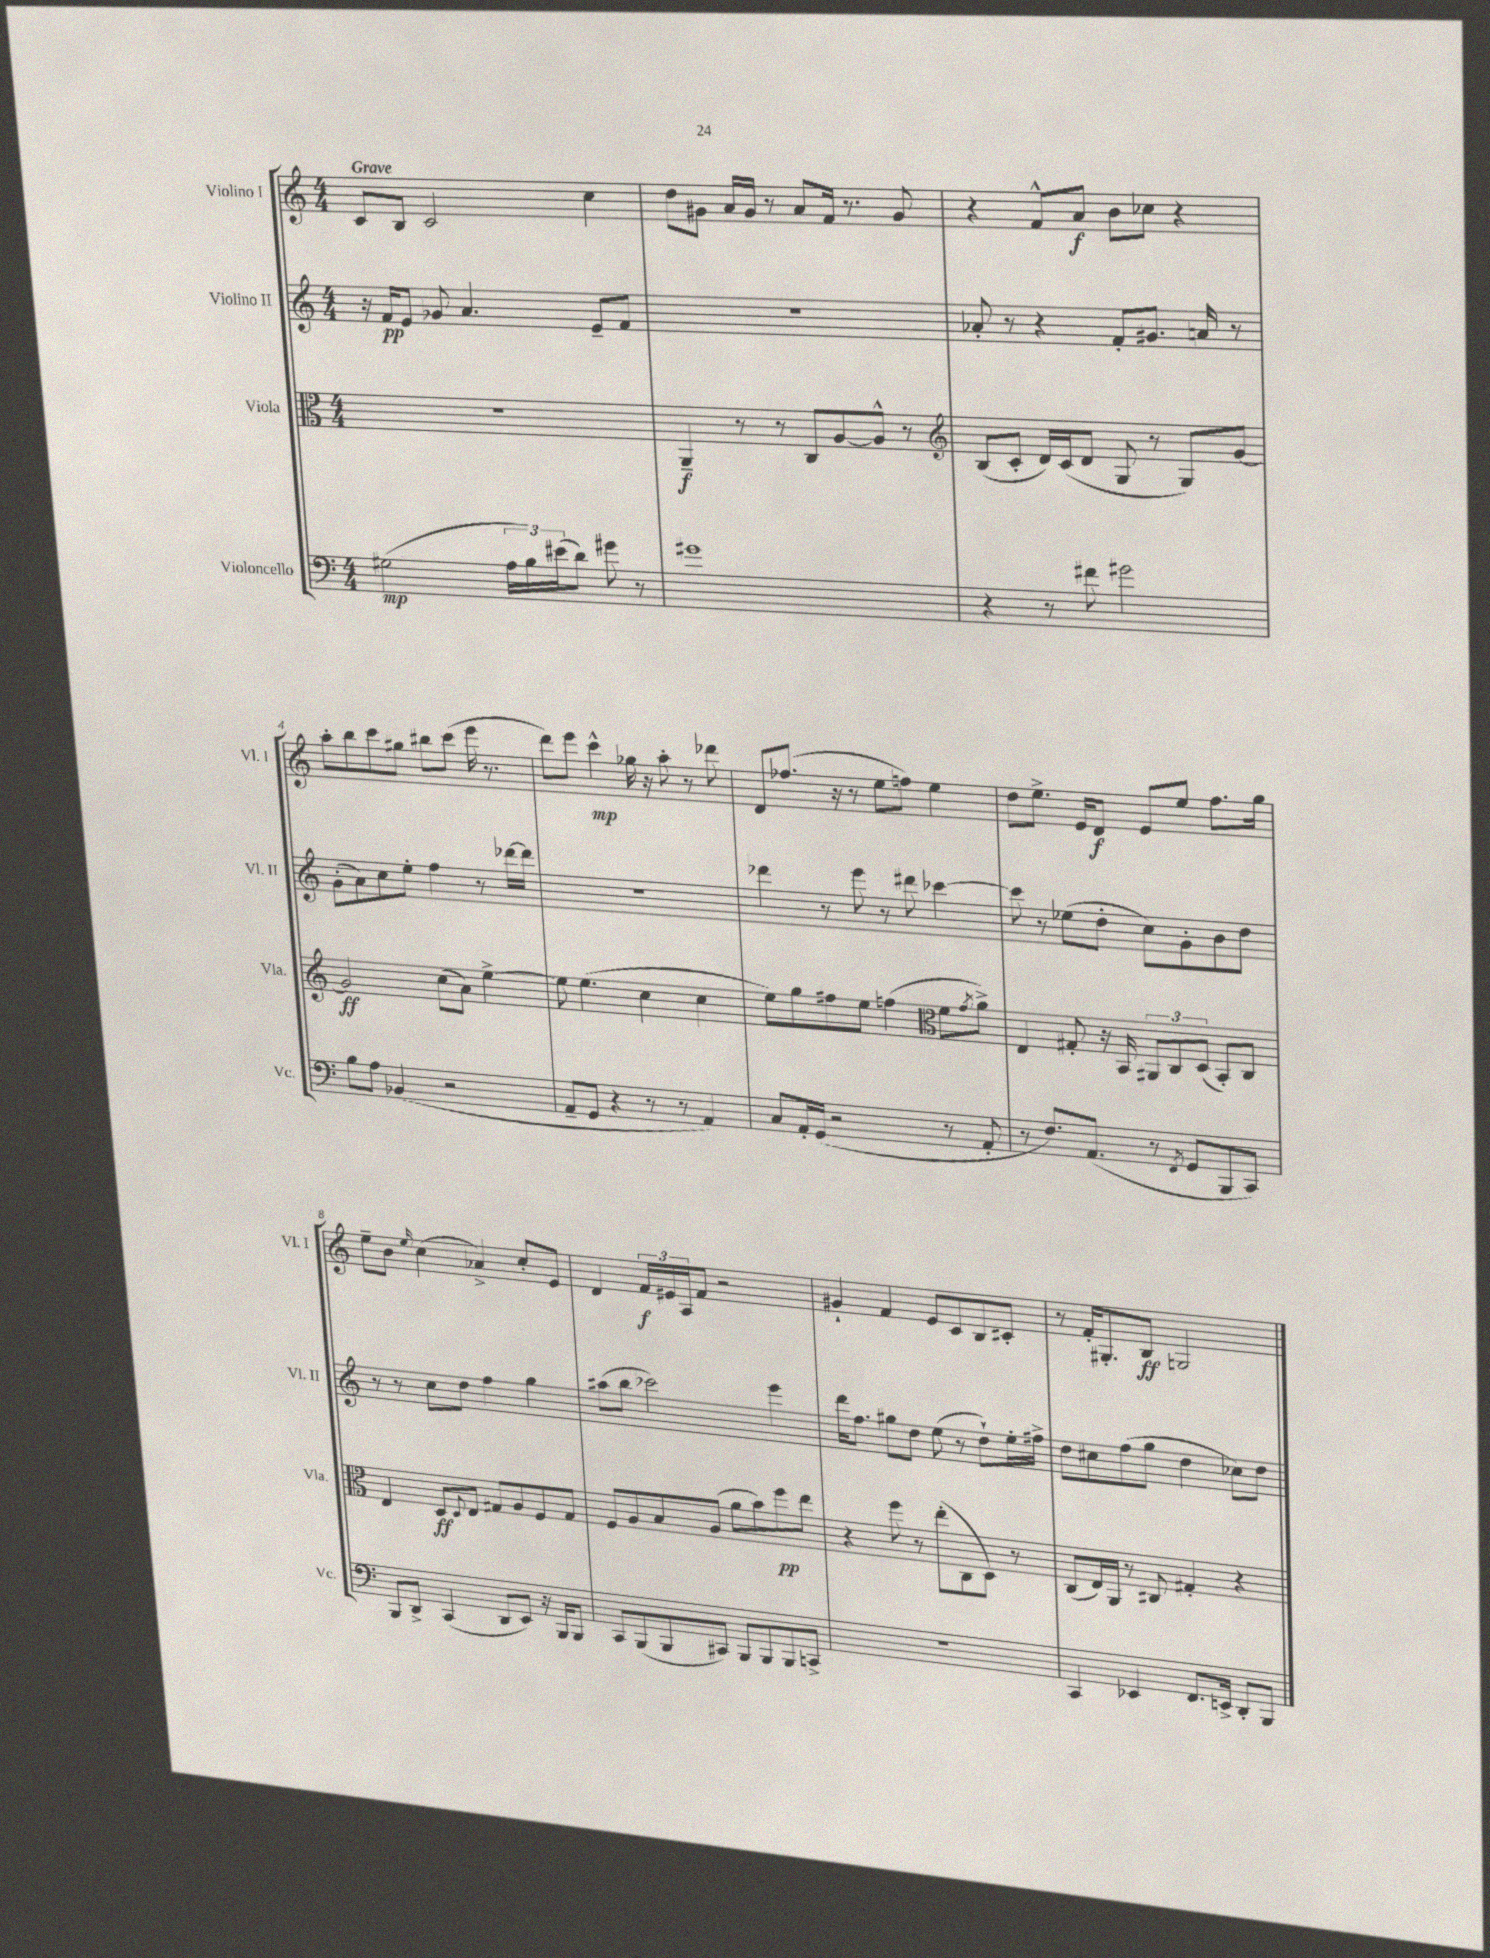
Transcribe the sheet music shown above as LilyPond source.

<<
\new StaffGroup <<
\new Staff = "s0" \with { instrumentName = "Violino I" shortInstrumentName = "Vl. I" } {
    \clef treble \key c \major \numericTimeSignature \time 4/4 \tempo "Grave"
    c'8 b8 c'2 c''4 |
    d''8 gis'8 a'16 gis'16 r8 a'8 f'16 r8. gis'8 |
    r4 f'8-^ a'8\f b'8 ces''8 r4 |
    a''8-. b''8 c'''8 gis''8 bis''8 c'''8( e'''16 r8. |
    d'''8) e'''8 c'''4-^\mp ges''16 r16 a''8-. r8 des'''8 |
    d'8 fes''8.( r16 r8 e''8 f''8) e''4 |
    d''8 e''8.-> e'16 d'8\f e'8 e''8 f''8. g''16 |
    e''8-- b'8 \grace { e''16 } c''4( aes'4->) c''8-. e'8 |
    d'4 \tuplet 3/2 { f'16\f eis'16 a16 } f'8 r2 |
    gis'4-! f'4 e'8 c'8 b8 cis'8-. |
    r8 f'16-. gis8.-. b8\ff g2 \bar "|." |
}
\new Staff = "s1" \with { instrumentName = "Violino II" shortInstrumentName = "Vl. II" } {
    \clef treble \key c \major \numericTimeSignature \time 4/4
    r16 f'16\pp e'8 ges'8 a'4. e'8-- f'8 |
    R1 |
    aes'8-. r8 r4 f'8-. gis'8. a'16 r8 |
    g'8-.( a'8) c''8 e''8-. f''4 r8 des'''16~ des'''16 |
    R1 |
    des'''4 r8 e'''8 r8 dis'''8 ces'''4~ |
    ces'''8 r8 ees''8( d''8-. c''8) g'8-. b'8 d''8 |
    r8 r8 c''8 d''8 f''4 g''4 |
    ais''8( b''8 ces'''2) e'''4 |
    d'''16 f''8. gis''8 d''8 e''8( r8 d''8-!) e''16-. fis''16-> |
    d''8 cis''8 f''8( g''8 d''4 ces''8) d''8 \bar "|." |
}
\new Staff = "s2" \with { instrumentName = "Viola" shortInstrumentName = "Vla." } {
    \clef alto \key c \major \numericTimeSignature \time 4/4
    R1 |
    a,4--\f r8 r8 c8 a8~ a8-^ r8 |
    \clef treble b8( c'8-. d'16) c'16( d'8 g8 r8 g8) g'8~ |
    g'2\ff c''8( a'8) e''4~-> |
    e''8 e''4.( c''4 c''4 |
    e''8) g''8 fis''8 e''8 f''4( \clef alto f'8 \acciaccatura { g'8 } a'8->) |
    e4 gis8-. r16 b,16 \tuplet 3/2 { ais,8 c8 d8( } b,8-.) c8 |
    e4 d8\ff \appoggiatura { d8 } e8 gis8 a8 f8 gis8 |
    f8 a8 b8 a8( a'8 b'8) f''8\pp e''8 |
    r4 f''8 r8 e''8-.( c8 d8) r8 |
    c8( e16) a,16 r8 cis8 gis4-. r4 \bar "|." |
}
\new Staff = "s3" \with { instrumentName = "Violoncello" shortInstrumentName = "Vc." } {
    \clef bass \key c \major \numericTimeSignature \time 4/4
    gis2\mp( \tuplet 3/2 { a16 b16) eis'16( } d'8) gis'8 r8 |
    gis'1 |
    r4 r8 fis'8 gis'2 |
    b8 a8 bes,4( r2 |
    a,8-- g,8 r4 r8 r8 a,4) |
    c8 a,16-. g,16( r2 r8 a,8-. |
    r8 f8.) a,8.( r8 \acciaccatura { f,8 } g,8 b,,8 c,8) |
    b,,8 d,8-> c,4( d,8 e,8) r16 b,,16 b,,8 |
    c,8 b,,8( b,,8 cis,8) b,,8 b,,8 b,,8 c,8-> |
    R1 |
    c,4 ees,4 f,8. e,16-> d,8-. b,,8 \bar "|." |
}
>>
>>
